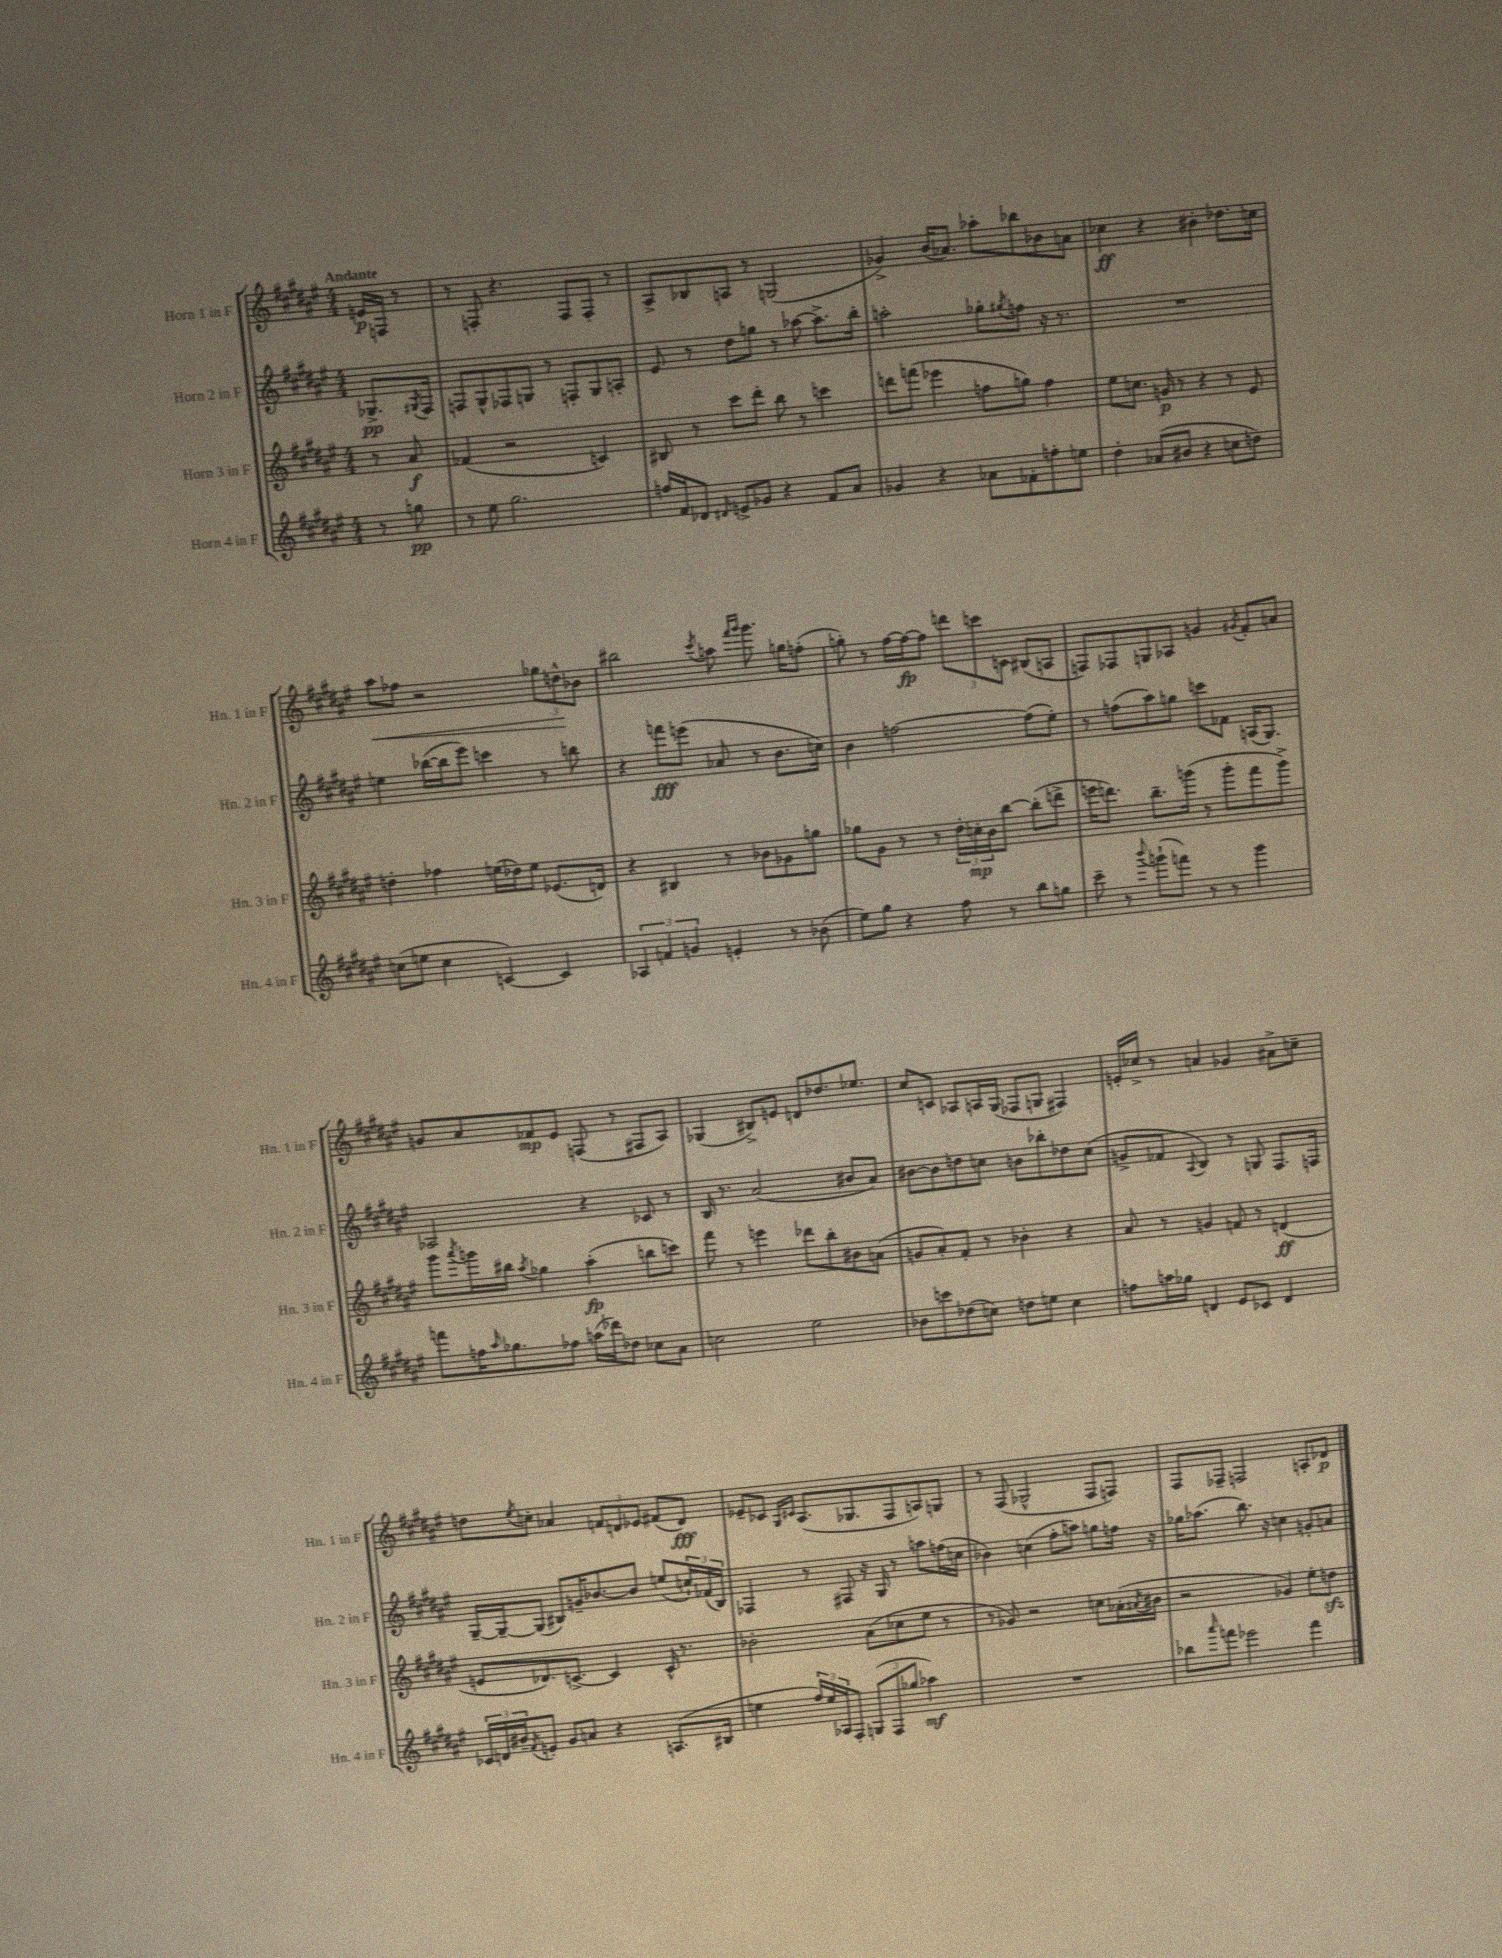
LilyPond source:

<<
\new StaffGroup <<
\new Staff = "s0" \with { instrumentName = "Horn 1 in F" shortInstrumentName = "Hn. 1 in F" } {
    \clef treble \key fis \major \numericTimeSignature \time 4/4 \partial 4 \tempo "Andante"
    e'16\p f16 r8 |
    r8 f8-. r4. f8 f8-. r8 |
    ais8-> bes8 a8 r8 g2( |
    ges'4->) b'16( aes'8.) aes''8-. bes''8 bes'8 a'8 |
    ces''4\ff r4 bis'4-. des''8. c''16 |
    ais''8\< fes''8 r2 \tuplet 3/2 { ges''8 d''8-^\! bes'8 } |
    bis''2 \acciaccatura { cis'''8 } a''8 \grace { fis'''16 gis'''16 } gis'''8. g''16 f''8-.( |
    g''8-.) r8 fis''16~ fis''16~\fp fis''8 \tuplet 3/2 { d'''8 c'''8 c'8 } bis8( a8 |
    f8) fes8 g8 aes8 g'4 \acciaccatura { gis'8 } fis'8-. a'8 |
    g'8 ais'8 fes'8\mp eis'8 f8( r8 fis8 ais8) |
    ges4( bis8->) e'8 d'8 des''8. ees''8. |
    cis''8 c'8 aes8 a16 gis16( fes8 g8 fis4) |
    e'16-. ces''16-> r8 a'4 ges'4 ais'8-> c''8-- |
    d''8 \acciaccatura { eis''8 } c''8-. aes'4 \tuplet 3/2 { f'8 d'8 ees'8 } fis'8( d'8\fff) |
    ees'8-- ces'8 \grace { gis16 cis'16 } ais8.( ges8. fis8 a8) g8 |
    r8 fis8( ges2-^ fis8 f8) |
    fis8 fes8-- f2 a8-. des'8\p \bar "|." |
}
\new Staff = "s1" \with { instrumentName = "Horn 2 in F" shortInstrumentName = "Hn. 2 in F" } {
    \clef treble \key fis \major \numericTimeSignature \time 4/4 \partial 4
    ges8.->\pp \acciaccatura { gis8 } fis16 |
    f8 gis8-^ fes8 g8 r8 f8-. g8 a8-. |
    eis'8 r8 dis''8 g''8 r8 aes''8~ aes''8.-> b''16-. |
    a''2-. ges''8-. \acciaccatura { gis''8 } f''8 r16 r8. |
    R1 |
    e''4 bes''16~( bes''16 eis'''8) c'''4 r8 b''8 |
    r4 f'''8\fff e'''8( aes'8 r8 b'8. c''16) |
    b'4 f''2~ f''8( eis''8-.) |
    r8 f''8( ais''8) g''8 c'''8 fes'8 a16( gis8.) |
    aes2 r4 ces'8 r8 |
    b16 r8. ais'2( bis'8 ais'8) |
    bis'8~ bis'8 d''8 c''8 b'8 bes''8-. des''8 c''8( |
    g'8-> fes'8 \appoggiatura { ais8 } b4) r8 g8 fis8. f16 |
    gis16~-- gis16~-- gis8( bis8) g'16-- bes'8.~ bes'8 e''8( \tuplet 3/2 { c''16-!) fes'16( bis16) } |
    fes4 r8 fis8 r16 gis16 r8 a''8 f''16( c''16 |
    bes'4) c''4( fis''8-. a''8) g''8 f''16 r16 |
    ges''16 aes''8.( b''8.) r16 c''4 g'8-. a'8 \bar "|." |
}
\new Staff = "s2" \with { instrumentName = "Horn 3 in F" shortInstrumentName = "Hn. 3 in F" } {
    \clef treble \key fis \major \numericTimeSignature \time 4/4 \partial 4
    r8 ais'8\f |
    fes'4( r2 c'4) |
    bis8 r8 cis'''8 dis'''8-. b''8 r8 c'''4 |
    d'''8 f'''8( ees'''4 f''8 g''8) f''4 |
    eis''8 c''8. g'16\p r8 r4 r8 eis'8 |
    d''4-. fes''4 e''16( des''16) e''8 ees'8.( d'16) |
    r4 bis4 r8 bes'8 ges'8 g''8 |
    ges''8 gis'8 r8 r8 \tuplet 3/2 { dis''16-. c''16-.\mp b'16 } b''8~ b''8-.( d'''8-> |
    e'''16 d'''8.) b''8.-- g'''16( r8 g'''8-. fis'''8 g'''8->) |
    gis'''8 \acciaccatura { ais'''8 } g'''16 bis''16 \acciaccatura { ais''8 } ges''4 ais''4-.\fp( b''8 c'''8) |
    fis'''8 r8 e'''4 des'''8 b''8-. bis'8 a'8( |
    g'8 ais'8-.) fis'8-. r8 bes'4-. r4 |
    ais'8 r8 g'4 f'8 r8 d'4\ff( |
    e'8 des'8.) c'8.~-> c'4 c'16-^ r8. |
    bes'2-. ais'8( ces''8 eis''8 r8 |
    r8 ges'8) r2 c''8 aes'16-.( \acciaccatura { ais'8 } bis'16 |
    r2 ges'4) eis''8-. d''8\sfz \bar "|." |
}
\new Staff = "s3" \with { instrumentName = "Horn 4 in F" shortInstrumentName = "Hn. 4 in F" } {
    \clef treble \key fis \major \numericTimeSignature \time 4/4 \partial 4
    r8 g''8\pp |
    r8 eis''8 gis''2. |
    f''16 fis'16 des'8 \grace { dis'16 } e'8-> ges'8 r4 fis'8 ais'8 |
    ges'4 r4 aes'8 fes'8-. f''8-. e''8 |
    dis''4-. aes'8( bis'8 r4 c''8 d''8) |
    c''8( e''8 c''4 c'4~) c'4 |
    \tuplet 3/2 { aes4 f'4 g'4 } e'4-. r8 bes'8( |
    eis''8) gis''8 r4 fis''8 r8 b''8 g''8 |
    cis'''8-- r8 \appoggiatura { b'''8 } g'''8-!( f'''8) r8 r8 g'''4 |
    f'''8 f''16 \grace { ais''16 } ges''8. fes''8 a''16( des'''16) des''8 ces''8 ais'8 |
    c''2 eis''2 |
    bes'8 c'''8 des''8( c''8) d''8 e''8 c''4 |
    f''8 a''16 ges''16 d'4 eis'8 ces'8 d'4 |
    \tuplet 3/2 { ces'16 d'16 bis'16-- } \acciaccatura { fis'8 } e'8-. gis'8 a'8 r4 a8.( bis16 |
    e''4 \tuplet 3/2 { fis''16) e''16 aes16 } fis8-. \tuplet 3/2 { g8( fis8 ges''8 } aes''4\mf) |
    R1 |
    bes''8 \grace { ais'''16 } f'''8 ees'''2 f'''4 \bar "|." |
}
>>
>>
\layout { \context { \Score \remove "Bar_number_engraver" } }
